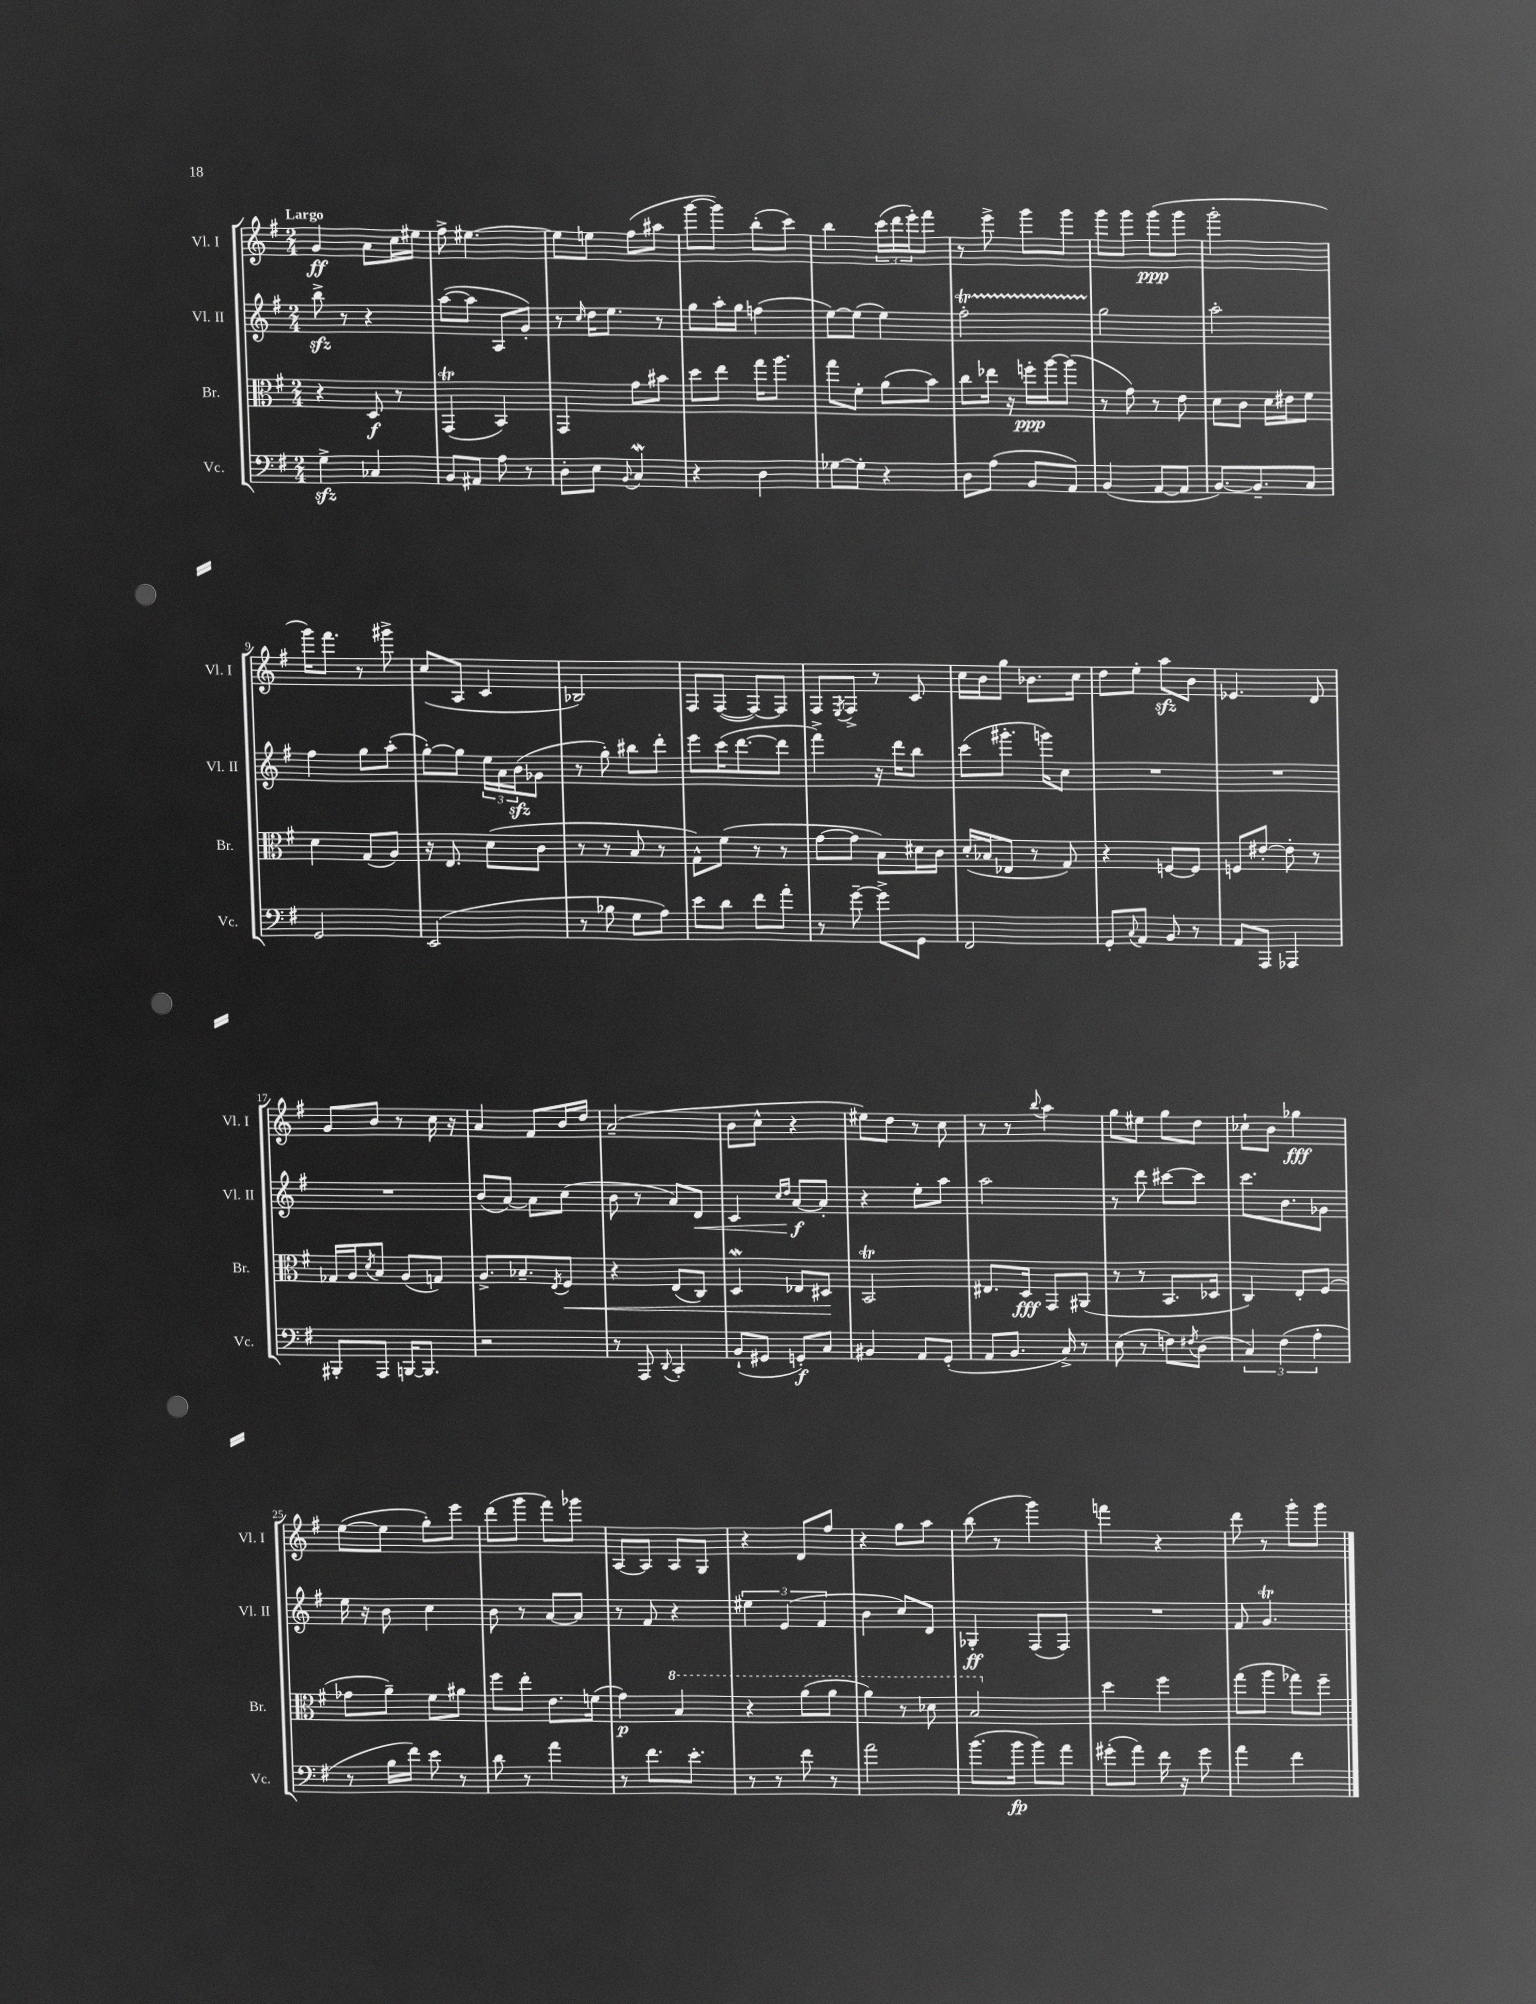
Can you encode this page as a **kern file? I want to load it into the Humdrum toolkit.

**kern	**kern	**kern	**kern
*staff4	*staff3	*staff2	*staff1
*clefF4	*clefC3	*clefG2	*clefG2
*k[f#]	*k[f#]	*k[f#]	*k[f#]
*M2/4	*M2/4	*M2/4	*M2/4
4G^	4r	8bb^	4g
.	.	8r	.
4C-	8D	4r	8a
.	8r	.	16cc
.	.	.	16ee#
=	=	=	=
8BB	(4GG	([8aa	8ff#^
8AA#	.	8aa]	[4.ee#
8A	4BB)	8A	.
8r	.	8g')	.
=	=	=	=
8D'	4GG	8r	8ee#]
.	.	16qqcc	.
8E	.	16dd	8ee
.	.	8.ee	.
8qqBB	.	.	.
4C	8g	.	(8ff#
.	8b#	8r	8aa#
=	=	=	=
4r	8dd	8gg	[8ggg
.	8ee	16aa'	8ggg])
.	.	16gg	.
4D	16gg	(4ff	(8bb'
.	8.aa	.	.
.	.	.	8ccc)
=	=	=	=
[8G-	8gg	[8ee)	4bb
8G-']	8f#'	(8ee]	.
4r	(8a	4ee)	(24ccc
.	.	.	24ddd
.	.	.	24eee')
.	8b)	.	8fff#
=	=	=	=
8D	8cc	2ff#'	8r
(8A	16ee-	.	8eee^
.	16r	.	.
8BB	16ff'	.	8ggg
.	[16aa	.	.
8AA)	(8aa]	.	8ggg
=	=	=	=
(4BB	8r	2gg	8ggg
.	8g)	.	8ggg
[8AA	8r	.	(8ggg
8AA]	8e	.	8ggg
=	=	=	=
[8.BB)	8d	2aa'	2ggg'
.	8c	.	.
8.BB~]	.	.	.
.	16d	.	.
.	16e#	.	.
8C	8f#	.	.
=	=	=	=
2GG	4d	4ff#	16ggg)
.	.	.	8.fff#
.	(8G	8gg	8r
.	8A)	(8aa'	8ggg#^
=	=	=	=
(2EE	16r	[8gg')	(8cc
.	8.E	.	.
.	.	8gg]	8A
.	(8d	24ee	4c
.	.	24a	.
.	.	(24b	.
.	8c	8g-	.
=	=	=	=
8r	8r	8r	2B-)
8B-	8r	8gg')	.
8G	8B	8bb#	.
8A)	8r	8ddd'	.
=	=	=	=
8e	8G^^)	8eee	8F#
8d	(8f#	(16ccc	([8F#
.	.	[8.ddd	.
8f#	8r	.	8F#_)
8a'	8r	8ddd]	8F#]
=	=	=	=
8r	[8g	4fff#^)	8F#
.	.	.	8qE
[8g~	8g]	.	8F#^
8g^]	8B)	16r	8r
.	.	16ddd	.
8GG	16d#	8bb	8c
.	16c	.	.
=	=	=	=
2FF#	(16d'	(8ccc	16cc
.	16B-	.	16b
.	8E-	8.ggg#'	8gg
.	8r	.	8.b-
.	.	16ggg)	.
.	8G)	8cc	.
.	.	.	16cc
=	=	=	=
8GG'	4r	2r	8dd
8qqC	.	.	.
8AA	.	.	8ee'
8BB	[8F	.	8aa
8r	8F]	.	8b
=	=	=	=
8AA	8F	2r	4.e-
8AAA	[8e#'	.	.
4AAA-	8e#']	.	.
.	8r	.	8d
=	=	=	=
8BBB#'	16G-	2r	8g
.	16A	.	.
.	8qd	.	.
8AAA	8B	.	8b
[16BBB	(8A	.	8r
8.BBB]	.	.	.
.	8G)	.	16cc
.	.	.	16r
=	=	=	=
2r	8.A^	(8b	4a
.	.	[8a)	.
.	8.B-~	.	.
.	.	8a]	8f#
.	8qE	.	.
.	8F#	(8cc	16b
.	.	.	16dd
=	=	=	=
8r	4r	8b	(2a~
8AAA	.	8r	.
8qqDD	.	.	.
4CC'	(8E	8a)	.
.	8C)	8d	.
=	=	=	=
(8BB`	4D	4c	8b
8GG#	.	.	8cc^^
.	.	16qqcc	.
.	.	16qqdd	.
8GG')	8E-	[8a	4r
8C	8D#	8a']	.
=	=	=	=
4BB#	2BB	4r	8ee#)
.	.	.	8dd
8AA	.	8ee'	8r
(8GG'	.	8aa	8cc
=	=	=	=
8AA	8.E#	2aa	8r
8.BB	.	.	8r
.	16D	.	.
.	.	.	8qqbb
.	8GG	.	4aa
16C^)	.	.	.
8r	(8AA#	.	.
=	=	=	=
(8E	8r	8r	8gg
8r	8r	8ddd	8ee#
8F)	8.BB	[8ccc#	8gg
8qF#	.	.	.
(8D	.	8ccc#]	8dd
.	16D-	.	.
=	=	=	=
6C)	4C)	8.ccc	8cc-`
.	.	.	8b
(6F#	.	.	.
.	.	8.b	.
.	8E'	.	4gg-
6A'	.	.	.
.	(8F#	8g-	.
=	=	=	=
8r	8g-	16ee	([8ee
.	.	16r	.
16B	8a~)	8b	8ee]
16f#)	.	.	.
8e	8f#	4cc	8gg')
8r	8a#	.	8eee
=	=	=	=
8d	8ff#	8b	(8ddd
8r	8ee'	8r	8ggg
4a	8.e	[8a	8fff#)
.	.	8a]	8ggg-
.	(16f	.	.
=	=	=	=
8r	4g)	8r	[8A
8.f#	.	8f#	8A]
.	4b	4r	8A
8.e'	.	.	.
.	.	.	8G
=	=	=	=
8r	4r	6ee#	4r
8r	.	.	.
.	.	(6e	.
8f#	(8aa	.	8d
.	.	6f#	.
8r	8aa	.	8ff#
=	=	=	=
2a	4aa)	4b	4r
.	8r	8cc)	8gg
.	8dd-	8d	8aa
=	=	=	=
(8.b	2b	4G-'	(8bb
.	.	.	8r
16b	.	.	.
8b)	.	(8F#	4ggg)
8a	.	8F#)	.
=	=	=	=
(8g#'	4dd	2r	4fff
8a)	.	.	.
16f#	4ff#	.	4r
16r	.	.	.
8g#	.	.	.
=	=	=	=
4a	(8gg	8f#	8ddd
.	8aa	4.g	8r
4f#	8gg-)	.	8ggg'
.	8ff#~	.	8ggg
==	==	==	==
*-	*-	*-	*-
